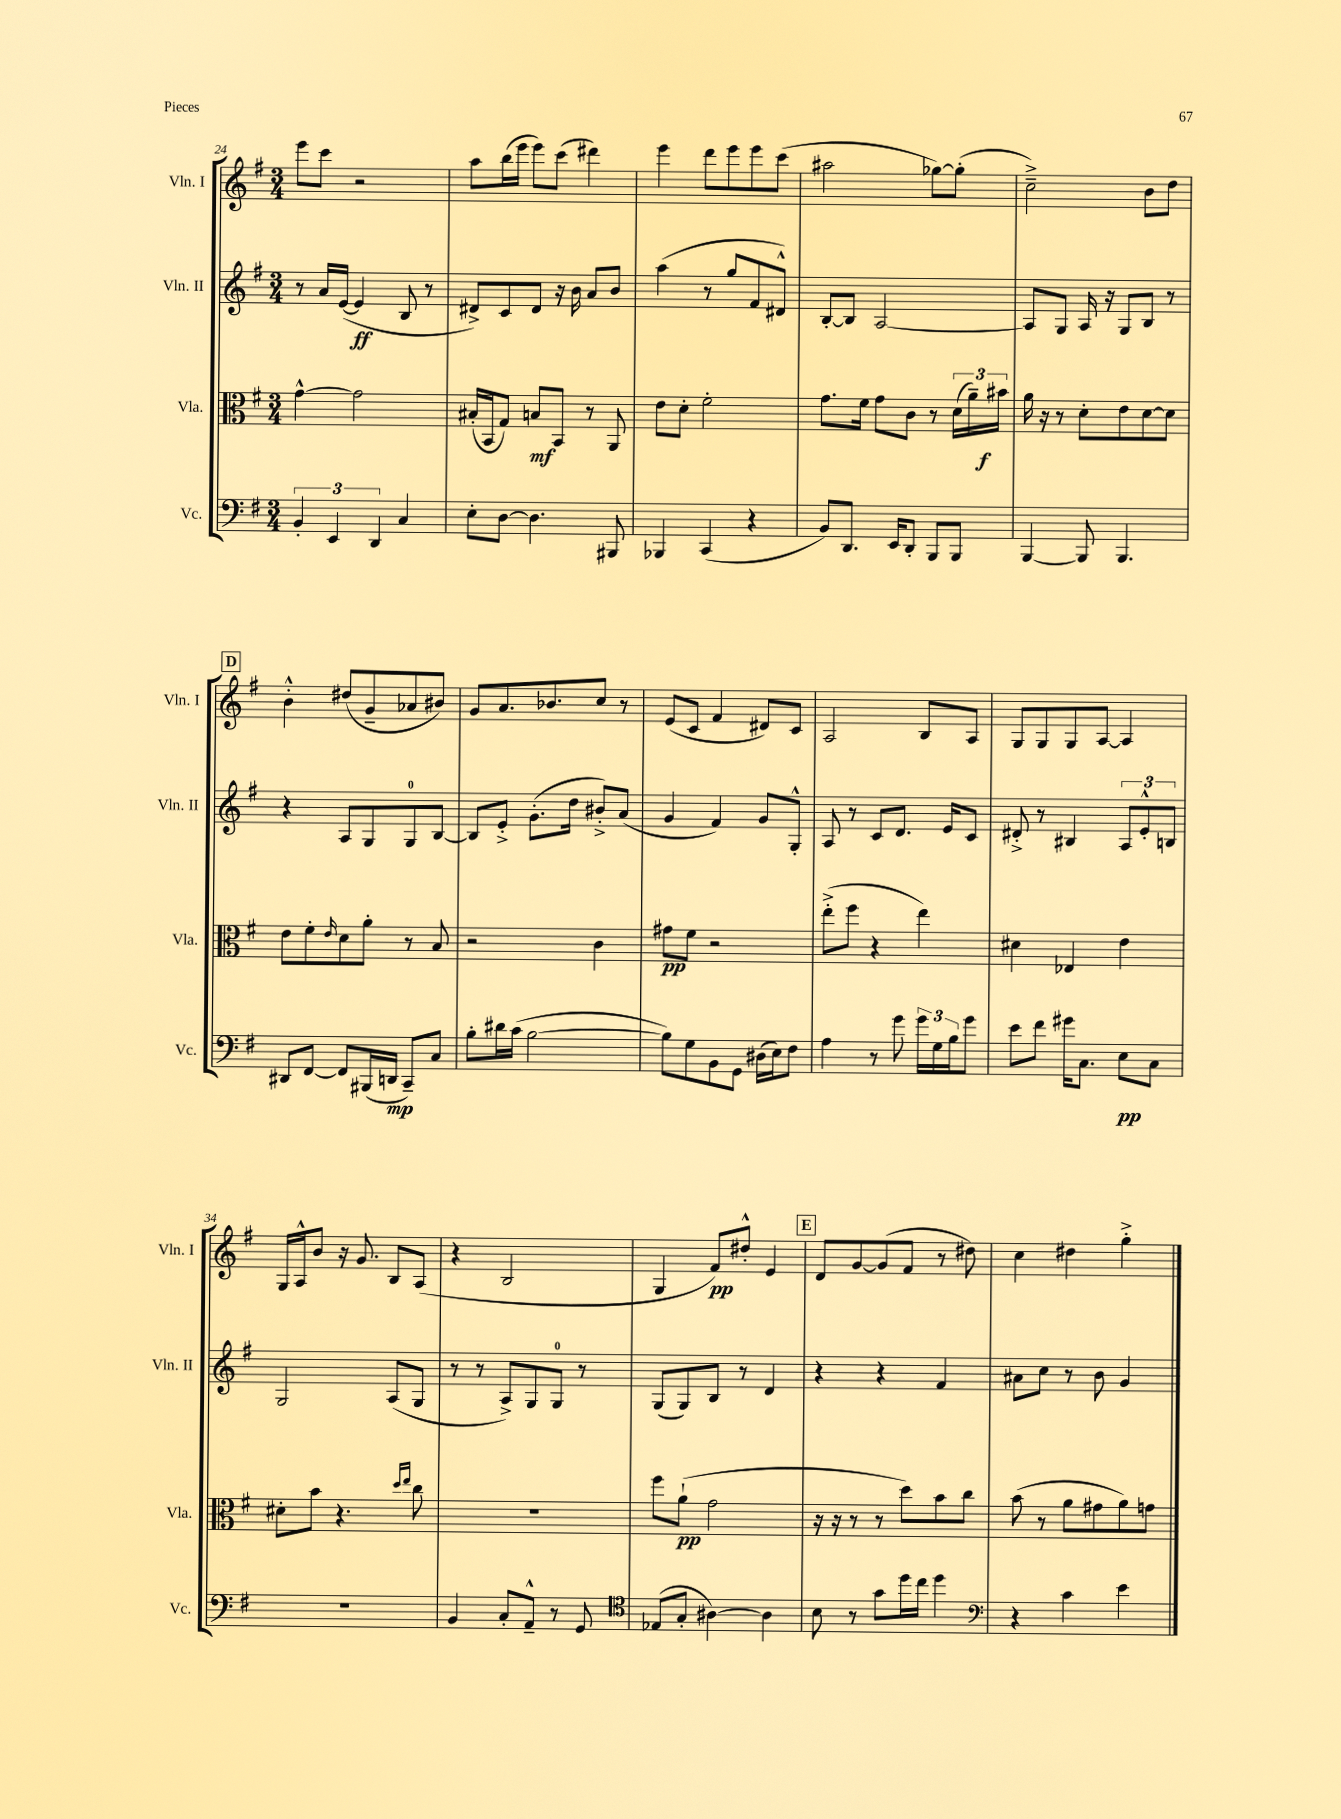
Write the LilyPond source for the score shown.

<<
\new StaffGroup <<
\new Staff = "s0" \with { instrumentName = "Vln. I" shortInstrumentName = "Vln. I" } {
    \clef treble \key g \major \numericTimeSignature \time 3/4
    e'''8 c'''8 r2 |
    a''8 b''16( e'''16 e'''8) c'''8( dis'''4) |
    e'''4 d'''8 e'''8 e'''8 c'''8( |
    ais''2 ges''8~) ges''8-.( |
    c''2--->) b'8 d''8 |
    \mark \markup { \box "D" } b'4-.-^ dis''8( g'8-- aes'8 bis'8) |
    g'8 a'8. bes'8. c''8 r8 |
    e'8( c'8 fis'4 dis'8) c'8 |
    a2 b8 a8 |
    g8 g8 g8 a8~ a4 |
    g16 a16-^ b'8 r16 g'8. b8 a8( |
    r4 b2 |
    g4 fis'8\pp) dis''8-.-^ e'4 |
    \mark \markup { \box "E" } d'8 g'8~ g'8( fis'8 r8 dis''8) |
    c''4 dis''4 g''4-.-> \bar "|." |
}
\new Staff = "s1" \with { instrumentName = "Vln. II" shortInstrumentName = "Vln. II" } {
    \clef treble \key g \major \numericTimeSignature \time 3/4
    r8 a'16 e'16~( e'4\ff b8 r8 |
    dis'8->) c'8 dis'8 r16 b'16 a'8 b'8 |
    a''4( r8 g''8 fis'8 dis'8-^) |
    b8~-. b8 a2~ |
    a8 g8 a16 r16 g8 b8 r8 |
    \mark \markup { \box "D" } r4 a8 g8 g8-0 b8~ |
    b8 e'8-.-> g'8.-.( d''16 bis'8-.->) a'8( |
    g'4 fis'4) g'8 g8-.-^ |
    a8 r8 c'8 d'8. e'16 c'8 |
    dis'8-.-> r8 bis4 \tuplet 3/2 { a8 e'8-.-^ b8 } |
    g2 a8( g8 |
    r8 r8 a8->) g8 g8-0 r8 |
    g8( g8) b8 r8 d'4 |
    \mark \markup { \box "E" } r4 r4 fis'4 |
    ais'8 c''8 r8 b'8 g'4 \bar "|." |
}
\new Staff = "s2" \with { instrumentName = "Vla." shortInstrumentName = "Vla." } {
    \clef alto \key g \major \numericTimeSignature \time 3/4
    g'4~-^ g'2 |
    bis16-.( b,16 g8) b8\mf b,8 r8 a,8 |
    e'8 d'8-. fis'2-. |
    g'8. fis'16 g'8 c'8 r8 \tuplet 3/2 { d'16( a'16--) bis'16\f } |
    a'16 r16 r8 d'8-. e'8 d'8~ d'8 |
    \mark \markup { \box "D" } e'8 fis'8-. \grace { e'16 } d'8 a'8-. r8 b8 |
    r2 c'4 |
    gis'8\pp fis'8 r2 |
    e''8-.->( fis''8 r4 e''4) |
    dis'4 ees4 e'4 |
    dis'8-. b'8 r4. \grace { d''16 e''16 } c''8 |
    R2. |
    fis''8 a'8-!\pp( g'2 |
    \mark \markup { \box "E" } r16 r16 r8 r8 d''8) b'8 c''8 |
    b'8( r8 a'8 gis'8 a'8) g'8 \bar "|." |
}
\new Staff = "s3" \with { instrumentName = "Vc." shortInstrumentName = "Vc." } {
    \clef bass \key g \major \numericTimeSignature \time 3/4
    \tuplet 3/2 { b,4-. e,4 d,4 } c4 |
    e8-. d8~ d4. bis,,8 |
    bes,,4 c,4( r4 |
    b,8) d,8. e,16 d,8-. b,,8 b,,8 |
    b,,4~ b,,8 b,,4. |
    \mark \markup { \box "D" } dis,8 fis,8~ fis,8 bis,,16( d,16\mp c,8--) c8 |
    b8-. dis'16 c'16( b2~ |
    b8) g8 b,8 g,8 dis16( e16) fis8 |
    a4 r8 g'8 \tuplet 3/2 { g'16 g16 b16 } g'8 |
    e'8 fis'8 gis'16 c8. e8\pp c8 |
    R2. |
    b,4 c8-. a,8---^ r8 g,8 |
    \clef tenor ees8( g8-. ais4~) ais4 |
    \mark \markup { \box "E" } b8 r8 g'8 d''16 c''16 d''4 |
    \clef bass r4 c'4 e'4 \bar "|." |
}
>>
>>
\layout { \context { \Score currentBarNumber = #24 } }
